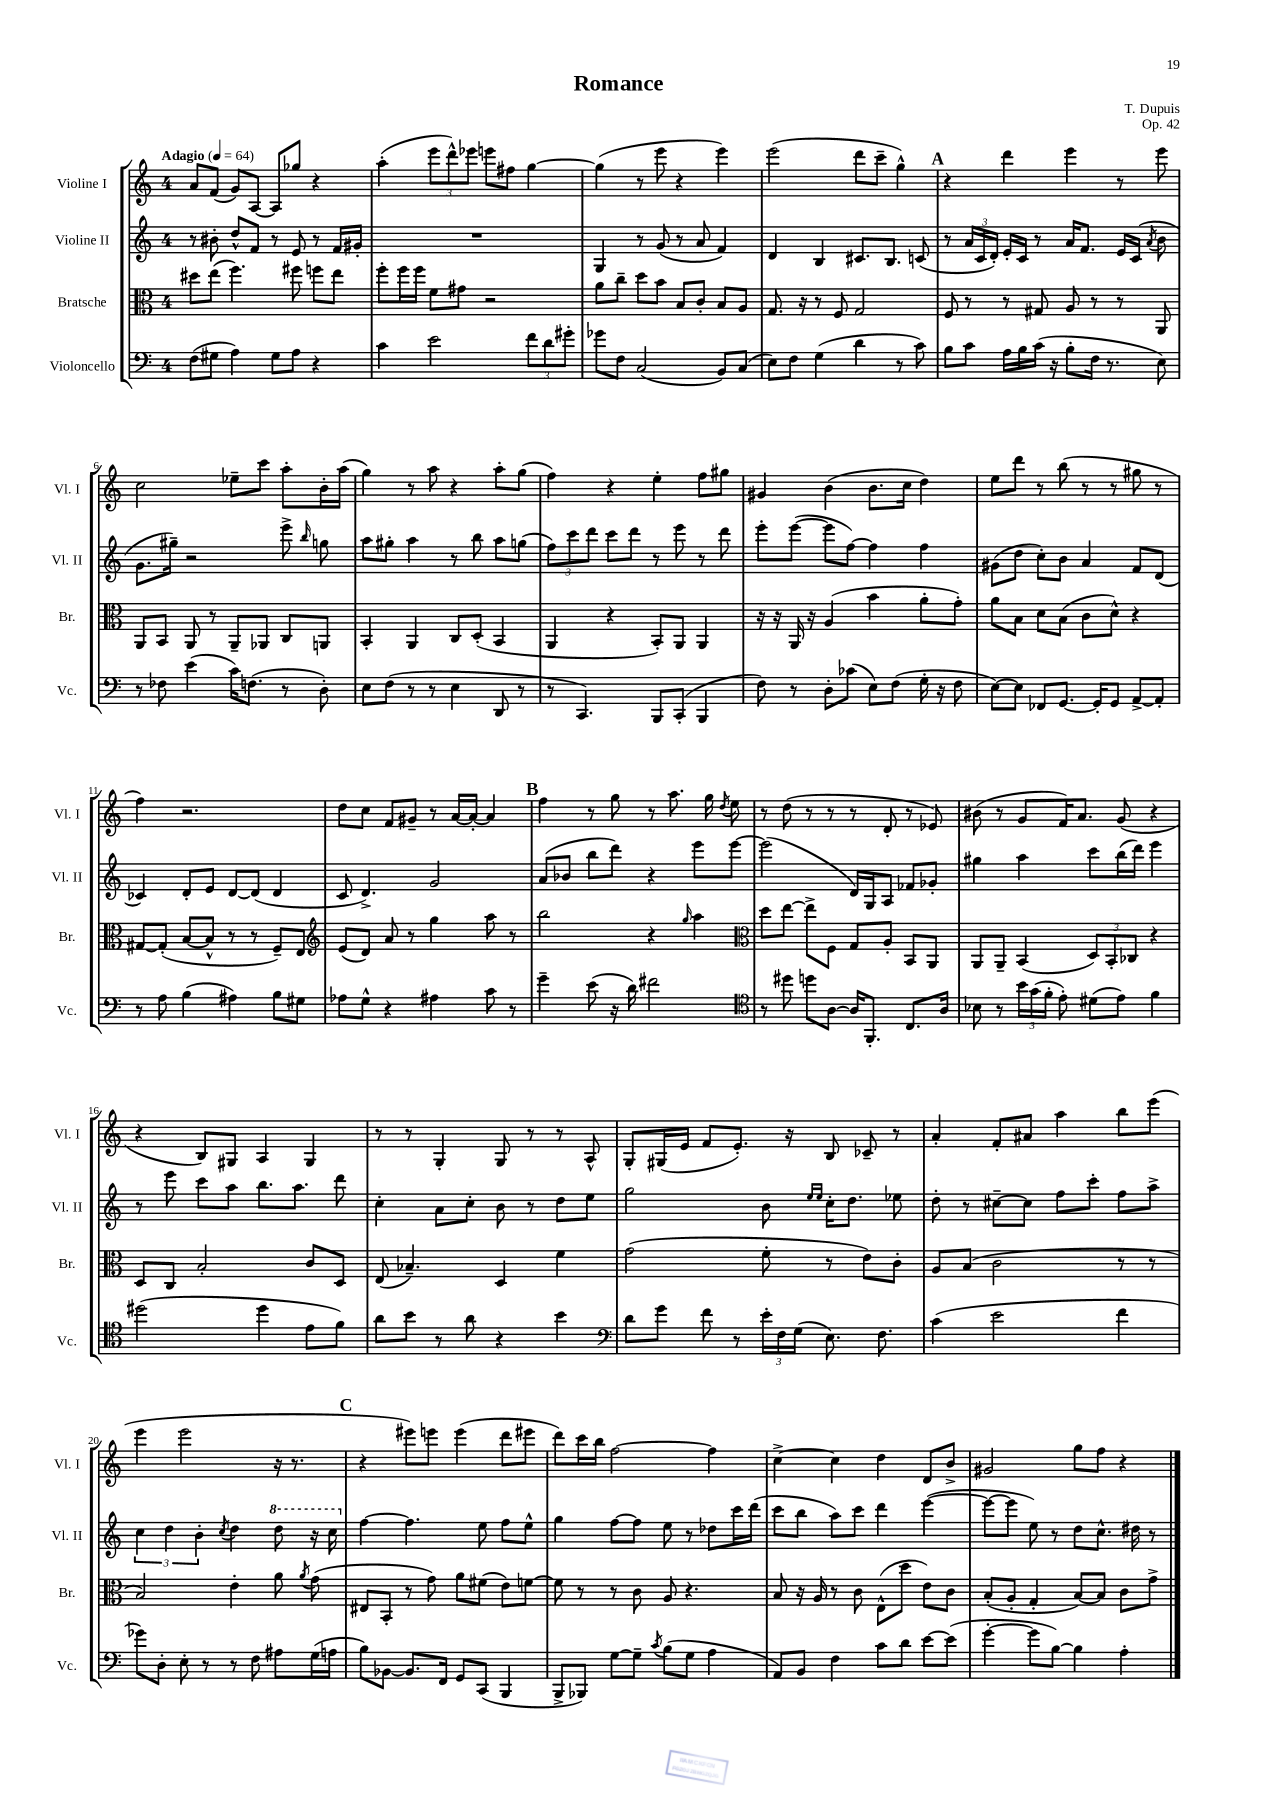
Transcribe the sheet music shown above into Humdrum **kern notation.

**kern	**kern	**kern	**kern
*part4	*part3	*part2	*part1
*staff4	*staff3	*staff2	*staff1
*I"Violoncello	*I"Bratsche	*I"Violine II	*I"Violine I
*I'Vc.	*I'Br.	*I'Vl. II	*I'Vl. I
*clefF4	*clefC3	*clefG2	*clefG2
*k[]	*k[]	*k[]	*k[]
*M4/4	*M4/4	*M4/4	*M4/4
*MM64	*MM64	*MM64	*MM64
=1	=1	=1	=1
!	!	!	!LO:TX:a:B:t=Adagio
(8F\L	8dd#X\L	8r	8a/L
8G#X\J	(8ee\J	8b#X'\	(8f/J
4A\)	4.ff\)	8dd^^/L	8g/L)
.	.	8f/J	[8A/J
8G#\L	.	8r	8A/L]
8A\J	8ff#X\	8e/	8gg-X/J
4r	8ffn\L	8r	4r
.	8ee\J	16f/LL	.
.	.	16g#X'/JJ	.
=2	=2	=2	=2
4c\	8ff'\L	1r	(4aa'\
.	16ff\L	.	.
.	16ff\JJ	.	.
2e\	8f\L	.	12eee\L
.	.	.	12ddd^^\)
.	8g#X\J	.	.
.	.	.	12eee-X\J
.	2r	.	8eeen\L
.	.	.	8ff#X\J
12f\L	.	.	[4gg\
12d\	.	.	.
12g#X'\J	.	.	.
=3	=3	=3	=3
8g-X\L	8a\L	4G/	(4gg\]
8F\J	8cc~\J	.	.
(2C/	8dd\L	8r	8r
.	8b\J	(8g/	8eee\
.	8B/L	8r	4r
.	8c'/J	8a/	.
8BB/L)	8B/L	4f/)	4eee\)
(8C/J	8A/J	.	.
=4	=4	=4	=4
8E\L)	8.G/	4d/	(2eee\
8F\J	.	.	.
.	16r	.	.
(4G\	8r	4B/	.
.	8F/	.	.
4d\	2G/	8.c#X/L	8ddd\L
.	.	.	8ccc~\J
.	.	8.B/J	.
8r	.	.	4gg^^\)
8c\)	.	(8cn/	.
!!LO:REH:place=s1:t=A
=5	=5	=5	=5
8B\L	8F/	8r	4r
8c\J	8r	24a/LL	.
.	.	24c/	.
.	.	24d'/JJ)	.
16A\LL	8r	16e'/LL	4ddd\
16B\	.	16c/JJ	.
(16c\JJ	8G#X/	8r	.
16r	.	.	.
8B'\L	8A/	16a/KL	4eee\
.	.	8.f/J	.
16F\Jk	8r	.	.
8.r	.	.	.
.	8r	16e/LL	8r
.	.	(16c/JJ	.
.	.	8qa/	.
8E\)	8AA/	8b\	8eee\
!!LO:LB:g=z
=6	=6	=6	=6
8r	8AA/L	8.g\L	2cc\
8F-X\	8BB/J	.	.
.	.	16gg#X~\Jk)	.
(4e\	8AA/	2r	.
.	8r	.	.
16c\KL)	8AA~/L	.	8ee-X~\L
(8.Fn\J	.	.	.
.	8AA-X/J	.	8ccc\J
8r	8C/L	8eee^\	8aa'\L
.	.	16qqbb/	.
8D'\)	8AAn/J	8ggn\	16b'\L
.	.	.	(16aa\JJ
=7	=7	=7	=7
8E\L	4BB'/	8aa\L	4gg\)
(8F\J	.	8gg#X'\J	.
8r	4AA/	4aa\	8r
8r	.	.	8aa\
4E\	8C/L	8r	4r
.	(8D'/J	8bb\	.
8DD/	4BB/	8aa\L	8aa'\L
8r	.	(8ggn\J	(8gg\J
=8	=8	=8	=8
8r	4AA/	12ff\L)	4ff\)
.	.	12ccc\	.
4.CC/)	.	.	.
.	.	12ddd\J	.
.	4r	8ccc\L	4r
.	.	8ddd\J	.
8BBB/L	8BB'/L)	8r	4ee'\
(8CC'/J	8AA/J	8eee\	.
4BBB/	4AA/	8r	8ff\L
.	.	8ddd\	8gg#X\J
=9	=9	=9	=9
8F\)	16r	8eee'\L	4g#X/
.	16r	.	.
8r	16AA/	([8eee\J	.
.	16r	.	.
8D'\L	(4A/	8eee\L]	(4b\
(8c-X\J	.	[8ff\J)	.
8E\L)	4b\	4ff\]	8.b\L
(8F\J	.	.	.
.	.	.	16cc\Jk
16G'\	8a'\L	4ff\	4dd\)
16r	.	.	.
8F\	8g'\J)	.	.
=10	=10	=10	=10
[8E\L)	8a\L	(8g#X\L	8ee\L
8E\J]	8B\J	8dd\J	8ddd\J
8FF-X/L	8d\L	8cc'\L)	8r
[8.GG/J	(8B\J	8b\J	(8bb\
.	8c\L	4a/	8r
16GG'/KL]	.	.	.
8GG/J	8d^^\J)	.	8r
[8AA^/L	4r	8f/L	8gg#X\
8AA'/J]	.	(8d/J	8r
!!LO:LB:g=z
=11	=11	=11	=11
8r	[8G#X/L	4c-X/)	4ff\)
8A\	(8G#'/J]	.	.
(4B\	[8B/L	8d'/L	2.r
.	8B^^/J]	8e/J	.
4A#X\)	8r	[8d/L	.
.	8r	(8d/J]	.
8B\L	8F~/L)	4d/	.
8G#X\J	8E/J	.	.
=12	=12	=12	=12
*	*clefG2	*	*
8A-X\L	(8e/L	8c/	8dd\L
8G^^\J	8d/J)	4.d^/)	8cc\J
4r	8a/	.	8f/L
.	8r	.	8g#X~/J
4A#X\	4gg\	2g/	8r
.	.	.	[16a/LL
.	.	.	16a'/JJ_
8c\	8aa\	.	4a/]
8r	8r	.	.
!!LO:REH:place=s1:t=B
=13	=13	=13	=13
4g~\	2bb\	(8a/L	4ff\
.	.	8b-X/J	.
(8e\	.	8bb\L	8r
16r	.	8ddd\J)	8gg\
16d\)	.	.	.
2f#X\	4r	4r	8r
.	.	.	8.aa\
.	16qqgg/	.	.
.	4aa\	8eee\L	.
.	.	.	16gg\
.	.	.	8qdd/
.	.	[8eee\J	8ee\
=14	=14	=14	=14
*clefC4	*clefC3	*	*
8r	8dd\L	(2eee\]	8r
8dd#X\	[8ee\J	.	(8dd\
8ddn\L	8ee^\L]	.	8r
[8A\J	8F\J	.	8r
16A/KL]	8G/L	16d/LL)	8r
8.FF'/J	.	16G/J	.
.	8A'/J	8A/J	8d'/
8.C/L	8BB/L	8f-X/L	8r
.	8AA/J	8g-X'/J	8e-X/)
16A/Jk	.	.	.
=15	=15	=15	=15
8B-X\	8AA/L	4gg#X\	(8b#X\
8r	8AA~/J	.	8r
24b\LL	(4BB/	4aa\	8g/L
(24g\	.	.	.
24f'\JJ	.	.	.
8e'\)	.	.	16f/K)
.	.	.	8.a/J
(8d#X\L	12D/L)	8ccc\L	.
.	12BB'/	.	.
8e\J)	.	(16bb\L	(8g/
.	12C-X/J	.	.
.	.	16ddd\JJ)	.
4f\	4r	4eee\	4r
!!LO:LB:g=z
=16	=16	=16	=16
(2dd#X\	8D/L	8r	4r
.	8C/J	8eee\	.
.	2B'/	8ccc\L	8B/L)
.	.	8aa\J	8G#X/J
4dd#\	.	8.bb\L	4A/
.	.	8.aa\J	.
8e\L	8c/L	.	4G#/
8f\J)	8D/J	8ddd\	.
=17	=17	=17	=17
8a\L	(8E/	4cc'\	8r
8b\J	4.B-X~/)	.	8r
8r	.	8a\L	4G'/
8a\	.	8cc'\J	.
4r	4D/	8b\	8G/
.	.	8r	8r
4b\	4f\	8dd\L	8r
.	.	8ee\J	8A^^/
=18	=18	=18	=18
*clefF4	*	*	*
8d\L	(2g\	2gg\	8G'/L
8g\J	.	.	(16G#X/L
.	.	.	16e/JJ
8f\	.	.	8f/L
8r	.	.	8.e'/J)
24e'\LL	8f'\	8b\	.
24F\	.	.	.
.	.	.	16r
(24G\JJ	.	.	.
.	.	16qqee/LL	.
.	.	16qqee/JJ	.
8.E\)	8r	16cc'\KL	8B/
.	.	8.dd\J	.
.	8e\L)	.	8c-X~/
8.F\	.	.	.
.	8c'\J	8ee-X\	8r
=19	=19	=19	=19
(4c\	8A/L	8dd'\	4a'/
.	(8B/J	8r	.
2e\	2c\	[8cc#X~\L	8f'/L
.	.	8cc#\J]	8a#X/J
.	.	8ff\L	4aa\
.	.	8ccc'\J	.
4f\	8r	8ff\L	8bb\L
.	8r	8aa^\J	(8eee\J
!!LO:LB:g=z
=20	=20	=20	=20
8g-X\L)	2B/)	6cc\	4eee\
8D'\J	.	.	.
.	.	6dd\	.
8E'\	.	.	2eee\
.	.	6b'\	.
8r	.	.	.
.	.	8qcc/	.
8r	4e'\	4dd\	.
8F\	.	.	.
*	*	*8va	*
8A#X\L	8a\	8ddd\	16r
.	.	.	8.r
.	8qa/	.	.
(16G\L	(8g\	16r	.
16An\JJ	.	16ccc\	.
!!LO:REH:place=s1:t=C
=21	=21	=21	=21
*	*	*X8va	*
8B\L)	8E#X/L	[4ff\	4r
[8BB-X\J	8BB'/J	.	.
8.BB-/L]	8r	4.ff\]	8eee#X\L)
.	8g\)	.	8eeen\J
16FF/Jk	.	.	.
8GG/L	8a\L	.	(4eee\
(8CC/J	(8f#X\J	8ee\	.
4BBB/	8e\L)	8ff\L	8ddd\L
.	[8fn\J	8ee^^\J	8eee#X\J
=22	=22	=22	=22
8BBB^/L	8f\]	4gg\	8ddd\L)
8BBB-X/J)	8r	.	16ccc\L
.	.	.	16bb\JJ
[8G\L	8r	[8ff\L	[2ff\
8G~\J]	8c\	8ff\J]	.
8qc/	.	.	.
(8B\L	8A/	8ee\	.
8G\J	4.r	8r	.
4A\	.	8dd-X\L	4ff\]
.	.	16ccc\L	.
.	.	(16ddd\JJ	.
=23	=23	=23	=23
8AA/L)	8B/	8ccc\L	[4cc^\
8BB/J	16r	8bb\J	.
.	16A/	.	.
4F\	8r	8aa\L)	4cc\]
.	8c\	8ccc\J	.
8c\L	(8E^^\L	4ddd\	4dd\
8d\J	8dd\J	.	.
[8e\L	8e\L)	([4eee\	8d/L
(8e\J]	8c\J	.	8b^/J
=24	=24	=24	=24
[4g'\	(8B'/L	8eee\L_	2g#X/
.	8A'/J	8eee\J]	.
8g\L]	4G'/	8ee\)	.
[8B\J)	.	8r	.
4B\]	[8B/L)	8dd\L	8gg\L
.	8B/J]	8.cc^^\J	8ff\J
4A'\	8c\L	.	4r
.	.	16dd#X\	.
.	8g^\J	8r	.
==	==	==	==
*-	*-	*-	*-
